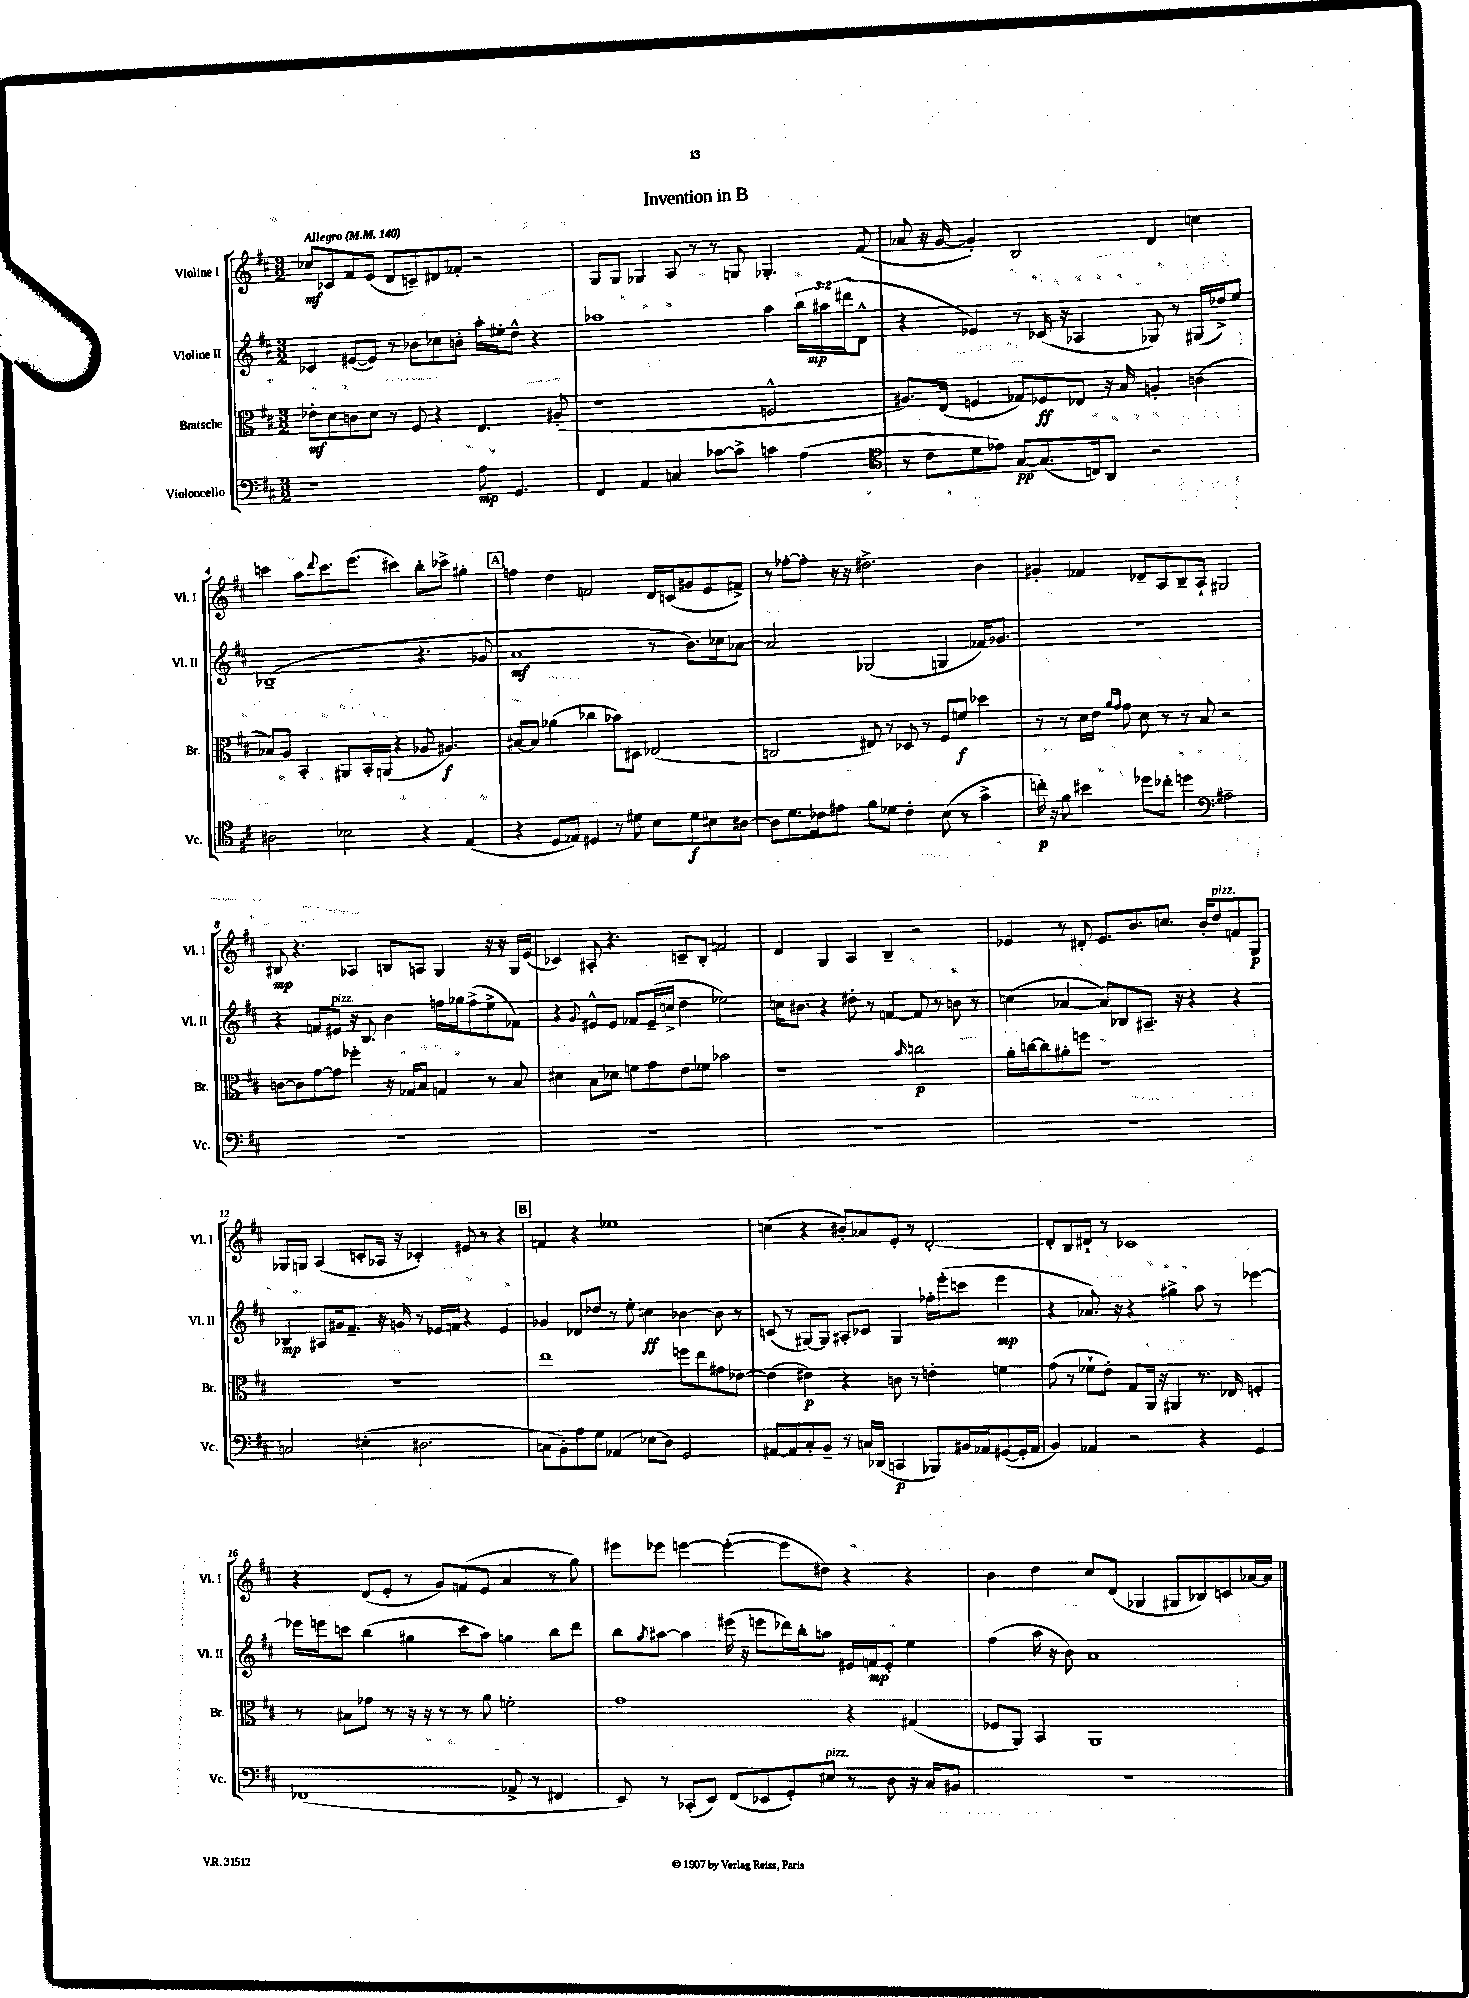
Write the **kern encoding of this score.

**kern	**kern	**kern	**kern
*staff4	*staff3	*staff2	*staff1
*clefF4	*clefC3	*clefG2	*clefG2
*k[f#c#]	*k[f#c#]	*k[f#c#]	*k[f#c#]
*M3/2	*M3/2	*M3/2	*M3/2
*MM140	*MM140	*MM140	*MM140
1r	8e-'	4c-	8cc-
.	8d	.	8c-
.	8c	([8e#	8f#
.	8d	8e#])	(8e
.	8r	8r	8d
.	8F#	8b-	8c~)
.	4r	8cc-	8d#
.	.	8b'	8f-'
8A	4.E	16aa'	2r
.	.	16ee#'	.
4.GG	.	8dd^^	.
.	.	4r	.
.	(8A#'	.	.
=	=	=	=
4FF#	1r	1aa-	8G
.	.	.	8G
4AA	.	.	4G-
4C	.	.	8A
.	.	.	8r
[8c-	.	.	8r
8c-^]	.	.	8G
4c	2F^^	4aa-	4.G-'
(4A	.	24bb	.
.	.	24aa#	.
.	.	(24ddd#	.
.	.	8d^^	(8f#
=	=	=	=
*clefC4	*	*	*
8r	8.A#)	4r	8a-
8c#	.	.	16r
.	(16E	.	[16g
8d	4F	4e-)	4g'])
8e-)	.	.	.
[8G	8G-)	8r	2B
(8.G]	8F-	(16c-	.
.	.	16r	.
.	8E-	4A-	.
16C)	.	.	.
8AA	16r	.	.
.	16B	.	.
2r	4A'	8G-)	4d
.	.	8r	.
.	(4c	(16G#	4cc
.	.	16dd-^)	.
.	.	8ee	.
=	=	=	=
2A#	8B-)	(1B-~	4ccc
.	8A	.	.
.	4BB'	.	8aa
.	.	.	8qqddd
.	.	.	8.ccc
2B-	8AA#	.	.
.	.	.	(8.eee
.	16BB'	.	.
.	(16AA	.	.
.	4r	.	4ccc#)
4r	8A-	4.r	8bb'
.	4.A#)	.	8ccc-^
(4E	.	.	4gg#'
.	.	8g-	.
=	=	=	=
4r	[8B#	1a	4ff
.	8B#]	.	.
8D	(4a-	.	4dd
8E-)	.	.	.
4D#	4cc-	.	2f
8r	8b-)	.	.
8d#	8D#	.	.
8B	(2E-	8r	16d
.	.	.	(16c
8d#	.	8.b)	8g#
8B#	.	.	8e
.	.	16cc-	.
[8A#	.	[8a-	8f#^)
=	=	=	=
8A#]	2C	2a-]	8r
8.d	.	.	[8ff-'
.	.	.	8ff-']
16c-	.	.	.
8e#	.	.	16r
.	.	.	16r
8f#	8E#)	(2G-	2.dd#^
8d-	8r	.	.
4c-'	8D-	.	.
.	8r	.	.
(8B	8F#	4G	.
8r	8f	.	.
4g^	4dd-	16f-)	4b
.	.	8.g-	.
=	=	=	=
16cc')	8r	1.r	4g#'
16r	.	.	.
8f#	8r	.	.
4b#	16d	.	4f-
.	16e	.	.
.	16qqa	.	.
.	16qqg	.	.
.	8g	.	.
8dd-	8d	.	8d-~
8cc-'	8r	.	8A
4dd	8r	.	8B~
.	8B	.	8A`
*clefF4	*	*	*
2A#~	2r	.	2G#
=	=	=	=
1.r	[8c	4r	8B#
.	8c]	.	4.r
.	[8g	8f	.
.	8g]	8e#	.
.	4ff-'	16r	4A-
.	.	8.B	.
.	16r	4b	8B
.	16G-	.	.
.	8B	.	8A
.	4G	16ff	4G
.	.	16gg-	.
.	.	(8ff^	.
.	8r	8ee^	16r
.	.	.	16r
.	8B	8f-)	16G
.	.	.	(16e
=	=	=	=
1.r	4d#	4r	4c-)
.	.	8qqg	.
.	8B	8e#^^	8A#'
.	8d-	8e#	4.r
.	8f	8f-	.
.	8g	(16e#~	.
.	.	16cc^	.
.	8e	4dd	8c~
.	8f-	.	8B'
.	2b-	2ee-)	2f
=	=	=	=
1.r	1r	16cc	4d
.	.	8.b#	.
.	.	4r	4G
.	.	8dd#'	4A
.	.	8r	.
.	.	[4f	4B~
.	16qqb	.	.
.	2cc	8f]	2r
.	.	8r	.
.	.	8b	.
.	.	8r	.
=	=	=	=
1.r	16a'	(4cc	4e-
.	[16cc	.	.
.	8cc]	.	.
.	8a#'	[4a-	8r
.	8ff	.	8d#'
.	1r	8a-])	8.e-
.	.	8B-	.
.	.	.	8.b
.	.	8.A#~	.
.	.	.	8.cc
.	.	16r	.
.	.	4r	.
.	.	.	16b'
.	.	.	8dd
.	.	4r	8f
.	.	.	8G
=	=	=	=
2C	1.r	4B-	8G-
.	.	.	8G
.	.	8A#	(4A
.	.	16g#	.
.	.	8.f#~	.
(4E#'	.	.	8c'
.	.	16r	16A-
.	.	16g	16r
2.D#	.	8r	4c-')
.	.	16e-	.
.	.	16f	.
.	.	4r	8e#
.	.	.	8r
.	.	4e-	4r
=	=	=	=
8C	1ee	4g-	4f
8BB')	.	.	.
8A	.	8d-	4r
8G	.	8dd-	.
(4AA-	.	8r	1ee-
.	.	8ee'	.
8E-	.	4cc	.
8D)	.	.	.
2GG	8ff	[4b-	.
.	8ee	.	.
.	8g#	8b-]	.
.	[8e-	8r	.
=	=	=	=
[8AA#	(4e-]	(8c	(4cc
8AA#]	.	8r	.
8C#'	4e#)	[8G#)	4r
8BB~	.	8G#]	.
8r	4r	8A#'	8b#')
16C	.	8c-	8a-
(16DD-	.	.	.
4CC	8c	4G#	8e'
.	8r	.	8r
8BBB-)	4e'	16ff-'	[2d'
.	.	(16eee'	.
16BB#	.	8ccc	.
16AA-	.	.	.
([8GG#	4f	4eee	.
16GG#']	.	.	.
16AA-	.	.	.
=	=	=	=
4BB)	(8g	4r	8d']
.	8r	.	8B
4AA-	8f-`	8.a-)	8d#`
.	8e')	.	8r
.	.	16r	.
2r	8G	4r	1c-
.	16AA	.	.
.	16r	.	.
.	4AA#	4gg#^	.
4r	8.r	8aa	.
.	.	8r	.
.	16E-	.	.
4GG	4F'	[4eee-	.
=	=	=	=
(1FF-	8r	16eee-]	4r
.	.	16eee	.
.	8B#	8ccc	.
.	8g-	(4bb	(8d
.	8r	.	8e'
.	16r	4gg#	8r
.	16r	.	.
.	8r	.	8g)
.	8r	8ccc	(8f
.	8a	8aa)	8e
8AA-^	2f'	4gg	4a
8r	.	.	.
4FF#	.	8bb	8r
.	.	8ddd	8gg)
=	=	=	=
8EE)	1g	8bb	8eee#
.	.	8qgg	.
8r	.	[8aa#	8eee-
(8CC-'	.	4aa#]	[4eee
8EE)	.	.	.
(8FF#	.	(16eee#	(4eee'_
.	.	16r	.
8EE-	.	8eee	.
8GG')	.	16ddd-)	8eee]
.	.	16bb'	.
8E#	.	8aa	8dd#)
8r	4r	16e#	4r
.	.	16f	.
8D	.	8e#'	.
16r	(4G#	4ee	4r
16C#	.	.	.
8BB#	.	.	.
=	=	=	=
1.r	8F-	(4ff#	4b
.	8AA)	.	.
.	4BB	16aa	4dd
.	.	16r	.
.	.	8b)	.
.	1AA	1a	8cc#
.	.	.	(8d
.	.	.	4G-
.	.	.	8G#
.	.	.	8B-)
.	.	.	8c
.	.	.	[16a-
.	.	.	16a-]
==	==	==	==
*-	*-	*-	*-
